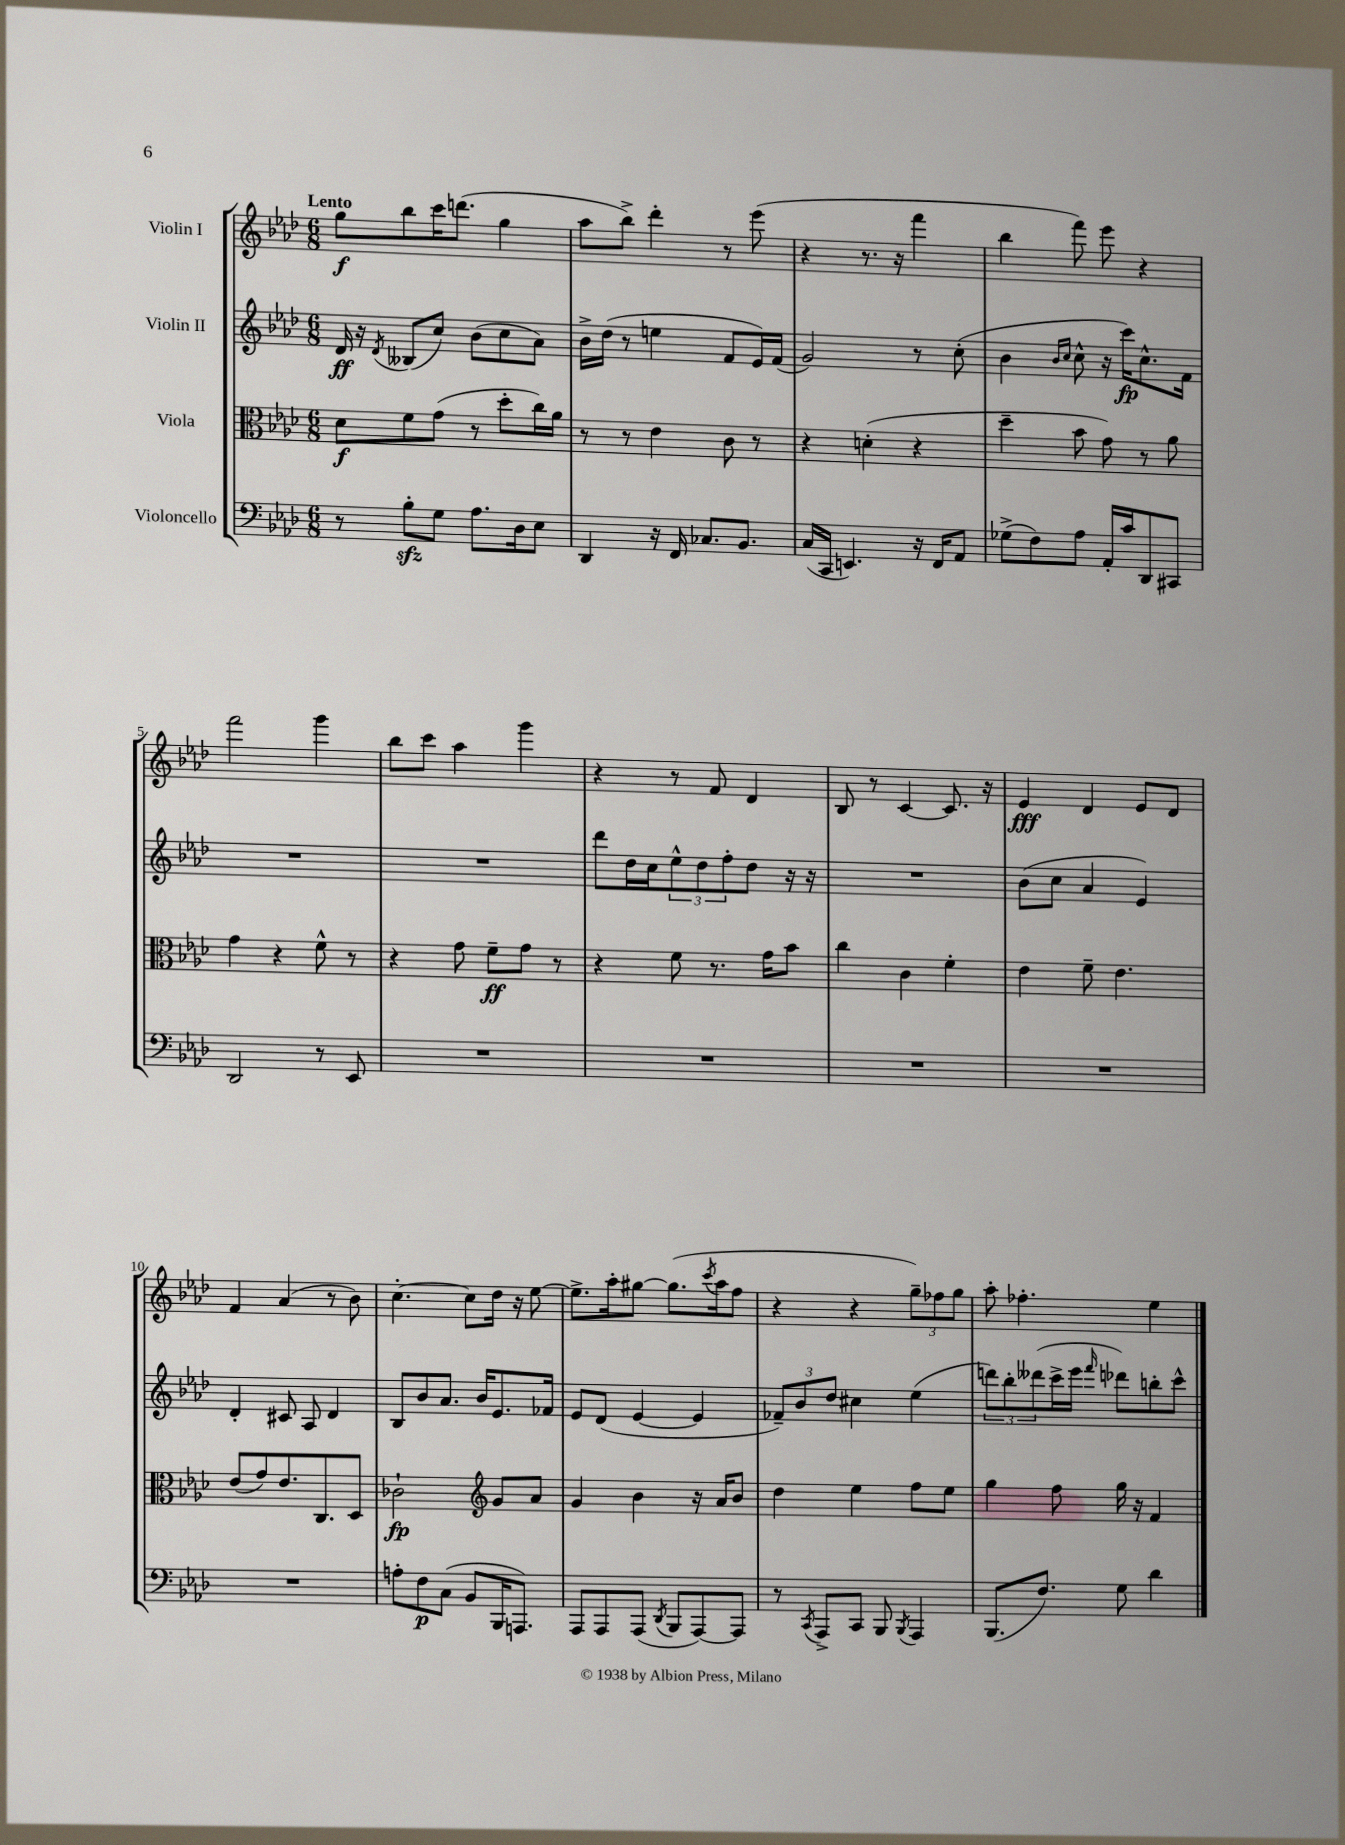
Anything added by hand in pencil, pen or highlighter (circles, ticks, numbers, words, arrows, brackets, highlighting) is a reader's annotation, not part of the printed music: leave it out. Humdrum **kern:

**kern	**dynam	**kern	**dynam	**kern	**dynam	**kern	**dynam
*part4	*part4	*part3	*part3	*part2	*part2	*part1	*part1
*staff4	*staff4	*staff3	*staff3	*staff2	*staff2	*staff1	*staff1
*I"Violoncello	*	*I"Viola	*	*I"Violin II	*	*I"Violin I	*
*clefF4	*	*clefC3	*	*clefG2	*	*clefG2	*
*k[b-e-a-d-]	*	*k[b-e-a-d-]	*	*k[b-e-a-d-]	*	*k[b-e-a-d-]	*
*M6/8	*	*M6/8	*	*M6/8	*	*M6/8	*
=1	=1	=1	=1	=1	=1	=1	=1
!	!	!	!	!	!	!LO:TX:a:B:t=Lento	!
8r	.	8d-\L	f	16d-/	ff	8gg\L	f
.	.	.	.	16r	.	.	.
.	.	.	.	8qd-/	.	.	.
8B-zz'\L	.	8f\	.	(8B--X/L	.	8bb-\	.
8G\J	.	(8g\J	.	8cc/J)	.	16ccc\K	.
.	.	.	.	.	.	(8.dddn\J	.
8.A-\L	.	8r	.	(8b-\L	.	.	.
.	.	8dd-'\L	.	8cc\	.	4gg\	.
16D-\k	.	.	.	.	.	.	.
8E-\J	.	16cc\L)	.	8a-\J)	.	.	.
.	.	16a-\JJ	.	.	.	.	.
=2	=2	=2	=2	=2	=2	=2	=2
4DD-/	.	8r	.	16b-^\LL	.	8aa-\L	.
.	.	.	.	(16dd-\JJ	.	.	.
.	.	8r	.	8r	.	8bb-^\J)	.
16r	.	4e-\	.	4een\	.	4ddd-'\	.
16FF/	.	.	.	.	.	.	.
8.C-X/L	.	.	.	.	.	.	.
.	.	8c\	.	8f/L	.	8r	.
8.BB-/J	.	.	.	.	.	.	.
.	.	8r	.	16e-/L)	.	(8eee-\	.
.	.	.	.	(16f/JJ	.	.	.
=3	=3	=3	=3	=3	=3	=3	=3
(16C/LL	.	4r	.	2g/)	.	4r	.
16CC/JJ	.	.	.	.	.	.	.
4.EEn/)	.	.	.	.	.	.	.
.	.	(4dn'\	.	.	.	8.r	.
.	.	.	.	.	.	16r	.
16r	.	4r	.	8r	.	4fff\	.
16FF/KL	.	.	.	.	.	.	.
8AA-/J	.	.	.	(8cc'\	.	.	.
=4	=4	=4	=4	=4	=4	=4	=4
(8G-X^\L	.	4dd-~\	.	4b-\	.	4bb-\	.
8F\)	.	.	.	.	.	.	.
.	.	.	.	16qqb-/LL	.	.	.
.	.	.	.	16qqcc/JJ	.	.	.
8A-\J	.	8b-\	.	8cc^^\	.	8fff\)	.
16AA-'/LL	.	8g\)	.	16r	.	8eee-\	.
16c/J	.	.	.	16ccc\KL)	fp	.	.
8DD-/	.	8r	.	8.cc^^\	.	4r	.
8CC#X/J	.	8a-\	.	.	.	.	.
.	.	.	.	16f\Jk	.	.	.
!!LO:LB:g=z
=5	=5	=5	=5	=5	=5	=5	=5
2DD-/	.	4g\	.	2.r	.	2fff\	.
.	.	4r	.	.	.	.	.
8r	.	8f^^\	.	.	.	4ggg\	.
8EE-/	.	8r	.	.	.	.	.
=6	=6	=6	=6	=6	=6	=6	=6
2.r	.	4r	.	2.r	.	8bb-\L	.
.	.	.	.	.	.	8ccc\J	.
.	.	8g\	.	.	.	4aa-\	.
.	.	8f~\L	ff	.	.	.	.
.	.	8g\J	.	.	.	4ggg\	.
.	.	8r	.	.	.	.	.
=7	=7	=7	=7	=7	=7	=7	=7
2.r	.	4r	.	8ddd-\L	.	4r	.
.	.	.	.	16dd-\L	.	.	.
.	.	.	.	16cc\J	.	.	.
.	.	8f\	.	12ee-^^\	.	8r	.
.	.	.	.	12dd-\	.	.	.
.	.	8.r	.	.	.	8f/	.
.	.	.	.	12ff'\	.	.	.
.	.	.	.	8dd-\J	.	4d-/	.
.	.	16g\KL	.	.	.	.	.
.	.	8b-\J	.	16r	.	.	.
.	.	.	.	16r	.	.	.
=8	=8	=8	=8	=8	=8	=8	=8
2.r	.	4cc\	.	2.r	.	8B-/	.
.	.	.	.	.	.	8r	.
.	.	4c\	.	.	.	[4c/	.
.	.	4f'\	.	.	.	8.c/]	.
.	.	.	.	.	.	16r	.
=9	=9	=9	=9	=9	=9	=9	=9
2.r	.	4e-\	.	(8b-\L	.	4e-/	fff
.	.	.	.	8cc\J	.	.	.
.	.	8f~\	.	4a-/	.	4d-/	.
.	.	4.e-\	.	.	.	.	.
.	.	.	.	4e-/)	.	8e-/L	.
.	.	.	.	.	.	8d-/J	.
!!LO:LB:g=z
=10	=10	=10	=10	=10	=10	=10	=10
2.r	.	(8e-/L	.	4d-'/	.	4f/	.
.	.	8g/)	.	.	.	.	.
.	.	8.e-/	.	8c#X/	.	(4a-/	.
.	.	.	.	8A-/	.	.	.
.	.	8.C/	.	.	.	.	.
.	.	.	.	4d-/	.	8r	.
.	.	8D-/J	.	.	.	8b-\)	.
=11	=11	=11	=11	=11	=11	=11	=11
8An'\L	.	2c-X`\	fp	8B-/L	.	[4.cc'\	.
8F\	p	.	.	8b-/	.	.	.
(8C\J	.	.	.	8.a-/J	.	.	.
8BB-/L	.	.	.	.	.	8cc\L]	.
.	.	.	.	16b-/KL	.	.	.
*	*	*clefG2	*	*	*	*	*
16BBB-/K	.	8g/L	.	8.e-/	.	16dd-\Jk	.
8.AAAn/J)	.	.	.	.	.	16r	.
.	.	8a-/J	.	.	.	[8ee-\	.
.	.	.	.	16f-X/Jk	.	.	.
=12	=12	=12	=12	=12	=12	=12	=12
8AAA-/L	.	4g/	.	8e-/L	.	8.ee-^\L]	.
8AAA-/	.	.	.	(8d-/J	.	.	.
.	.	.	.	.	.	16aa-'\k	.
(8AAA-/J	.	4b-\	.	[4e-/	.	[8gg#X\J	.
8qDD-/	.	.	.	.	.	.	.
8BBB-/L	.	.	.	.	.	(8.gg#\L]	.
[8AAA-/)	.	16r	.	4e-/]	.	.	.
.	.	.	.	.	.	8qccc/	.
.	.	16a-/KL	.	.	.	16aa-\k	.
8AAA-/J]	.	8b-/J	.	.	.	8ff\J	.
=13	=13	=13	=13	=13	=13	=13	=13
8r	.	4dd-\	.	12f-X~/L)	.	4r	.
.	.	.	.	12b-/	.	.	.
8qCC/	.	.	.	.	.	.	.
8AAA-^/L	.	.	.	.	.	.	.
.	.	.	.	12dd-/J	.	.	.
8CC/J	.	4ee-\	.	4cc#X\	.	4r	.
8BBB-/	.	.	.	.	.	.	.
8qBBB-/	.	.	.	.	.	.	.
4AAA-/	.	8ff\L	.	(4ee-\	.	12gg~\L)	.
.	.	.	.	.	.	12ff-X\	.
.	.	8ee-\J	.	.	.	.	.
.	.	.	.	.	.	12gg\J	.
=14	=14	=14	=14	=14	=14	=14	=14
(8.BBB-/L	.	4gg\	.	12dddn\L)	.	8aa-'\	.
.	.	.	.	12bb-'\	.	.	.
.	.	.	.	.	.	4.ff-X'\	.
.	.	.	.	(12ddd--X\	.	.	.
8.F/J)	.	.	.	.	.	.	.
.	.	8ff\	.	16ccc^\L	.	.	.
.	.	.	.	16eee-\JJ	.	.	.
.	.	.	.	16qqfff/	.	.	.
8G\	.	16gg\	.	8ddd-X\L)	.	.	.
.	.	16r	.	.	.	.	.
4d-\	.	4f/	.	8bbn'\	.	4ee-\	.
.	.	.	.	8ccc^^\J	.	.	.
==	==	==	==	==	==	==	==
*-	*-	*-	*-	*-	*-	*-	*-
